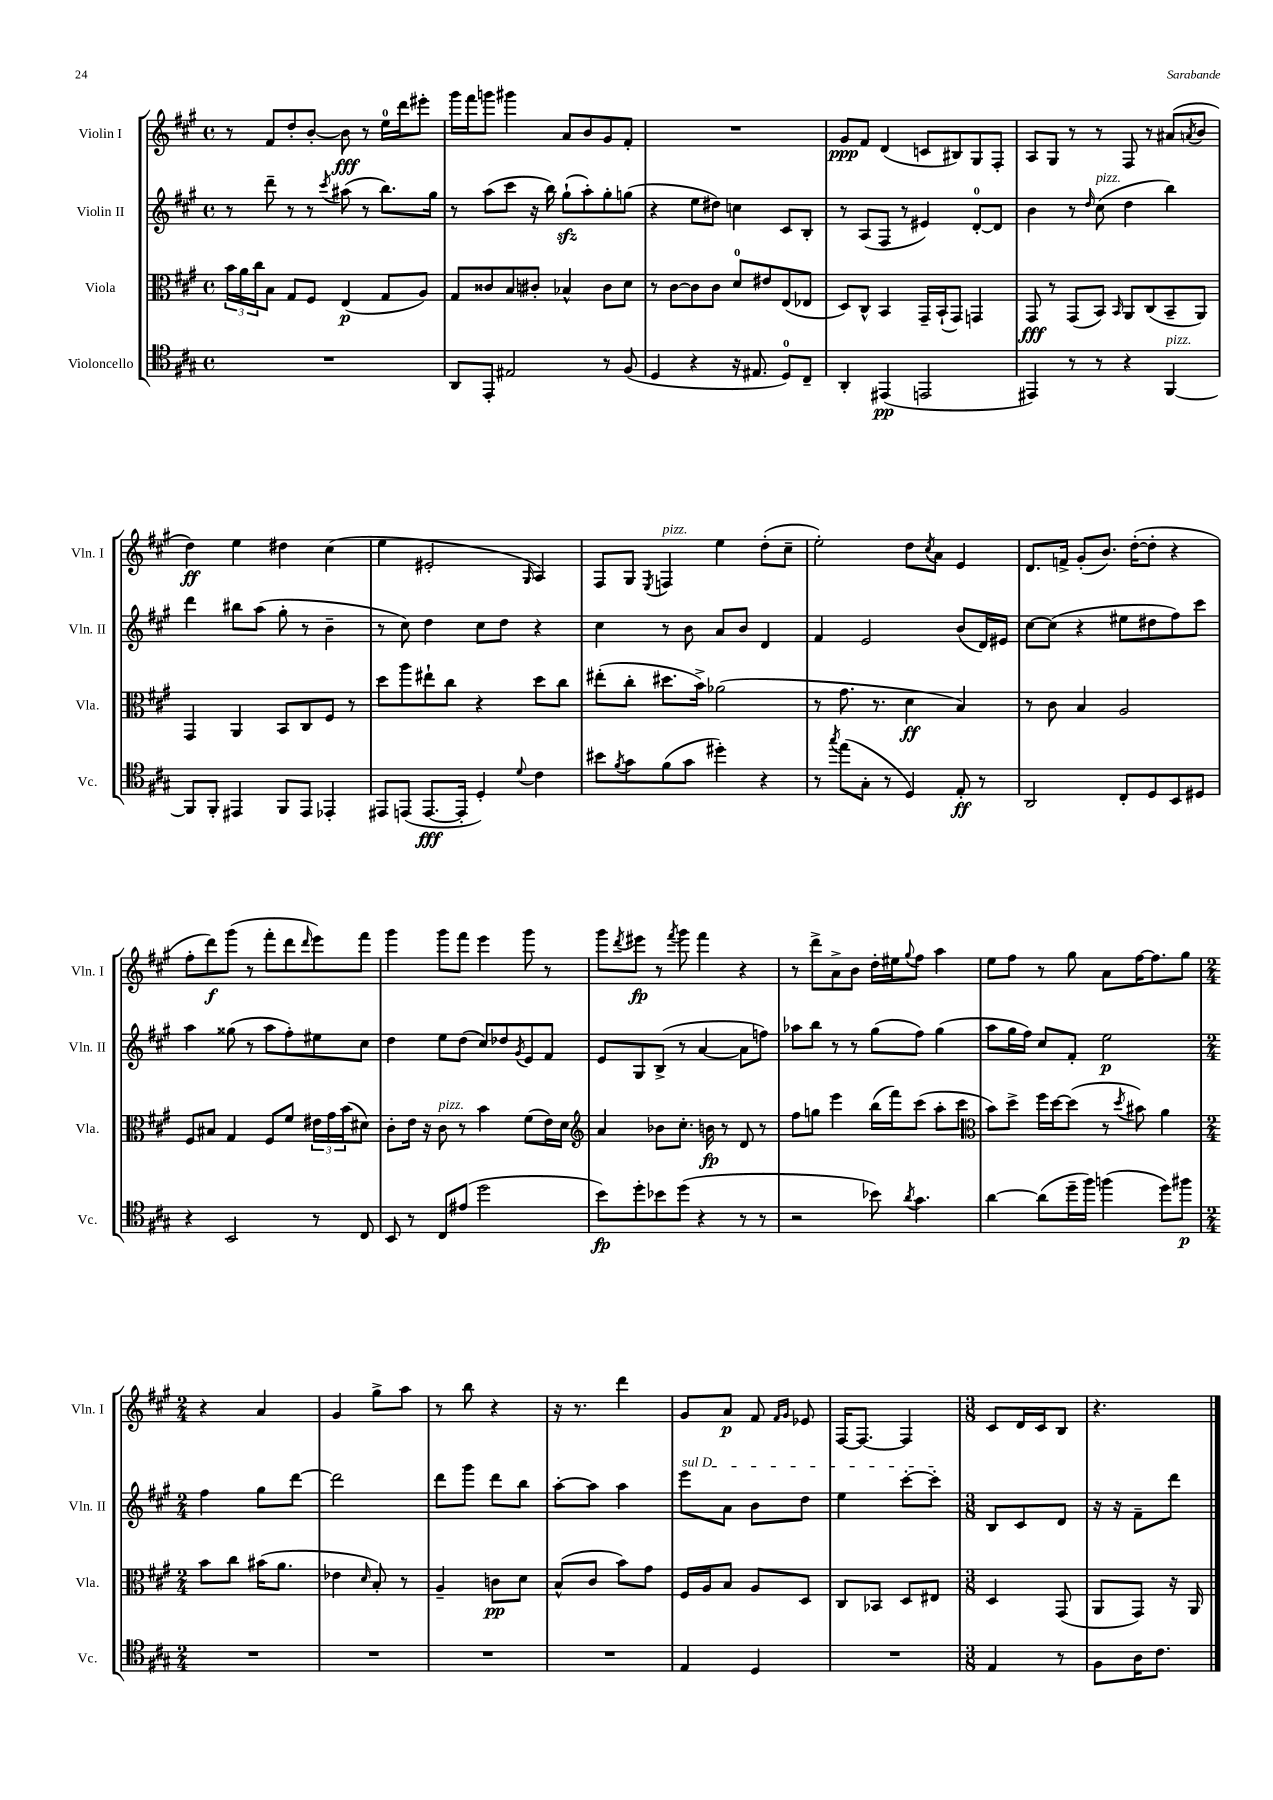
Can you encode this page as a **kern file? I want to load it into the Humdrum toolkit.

**kern	**kern	**kern	**kern
*staff4	*staff3	*staff2	*staff1
*clefC4	*clefC3	*clefG2	*clefG2
*k[f#c#g#]	*k[f#c#g#]	*k[f#c#g#]	*k[f#c#g#]
*M4/4	*M4/4	*M4/4	*M4/4
*met(c)	*met(c)	*met(c)	*met(c)
1r	24b	8r	8r
.	24a	.	.
.	24cc#	.	.
.	8B	8ddd~	8f#
.	8G#	8r	8dd'
.	8F#	8r	[8b'
.	.	8qccc#	.
.	(4E	(8aa#	8b]
.	.	8r	8r
.	8G#	8.bb)	16ee
.	.	.	16ddd
.	8A)	.	8eee#'
.	.	16gg#	.
=	=	=	=
8AA	8G#	8r	16ggg#
.	.	.	16fff#
8EE'	8c##	(8aa	8ggg
2E#	8B	8ccc#	4ggg#
.	8c#'	16r	.
.	.	16bb)	.
.	4B-^^	(8gg#`	8a
.	.	8aa')	8b
8r	8c#	8gg#'	8g#
(8F#	8d	(8gg	8f#'
=	=	=	=
4D	8r	4r	1r
.	[8c#	.	.
4r	8c#]	8ee	.
.	8c#	8dd#)	.
16r	8d	4cc	.
8.E#	.	.	.
.	8e#	.	.
8D)	(8E	8c#	.
8C#~	8E-	8B'	.
=	=	=	=
4AA'	8D)	8r	8g#
.	8C#^^	(8A	8f#
(4EE#	4BB	8F#	(4d
.	.	8r	.
2EE	16GG#~	4e#)	8c
.	(16BB`	.	.
.	8GG#)	.	8B#)
.	4GG	[8d'	8G#
.	.	8d]	8F#'
=	=	=	=
4EE#)	8GG#	4b	8A
.	8r	.	8G#
8r	(8GG#	8r	8r
.	.	16qqdd	.
8r	8BB)	(8cc#	8r
.	16qqBB	.	.
4r	8AA	4dd	8F#
.	(8C#	.	8r
[4FF#	8BB~	4bb)	(8a#
.	.	.	8qa
.	8AA)	.	8b
=	=	=	=
8FF#]	4GG#	4ddd	4dd)
8FF#'	.	.	.
4EE#	4AA	8bb#	4ee
.	.	(8aa	.
8FF#	8BB	8gg#'	4dd#
8EE#	8C#	8r	.
4EE-'	8F#	4b~	(4cc#
.	8r	.	.
=	=	=	=
8EE#	8dd	8r	4ee
(8EE	8aa	8cc#)	.
[8.EE	8ee#`	4dd	2e#'
.	8cc#	.	.
16EE']	.	.	.
4D')	4r	8cc#	.
.	.	8dd	.
8qqd	.	.	16qqG#
4c#	8dd	4r	4A)
.	8cc#	.	.
=	=	=	=
8b#	(8ee#'	4cc#	8F#
8qf#	.	.	.
8g#	8cc#'	.	8G#
.	.	.	8qE
(8f#	8.dd#	8r	4F
8g#	.	8b	.
.	16b^)	.	.
4dd#')	(2a-	8a	4ee
.	.	8b	.
4r	.	4d	(8dd'
.	.	.	8cc#~
=	=	=	=
8r	8r	4f#	2ee')
8qgg#	.	.	.
(8ee	8.g#	.	.
8G#'	.	2e	.
.	8.r	.	.
8r	.	.	.
4D)	4d	.	8dd
.	.	.	8qcc#
.	.	.	8a
8E'	4B)	(8b	4e
8r	.	16d)	.
.	.	16e#	.
=	=	=	=
2AA	8r	[8cc#	8.d
.	8c#	(8cc#]	.
.	.	.	16f^
.	4B	4r	(8g#'
.	.	.	8.b)
8C#'	2A	8ee#	.
.	.	.	([16dd'
8D	.	8dd#	8dd']
8BB	.	8ff#)	4r
8D#	.	8ccc#	.
=	=	=	=
4r	8F#	4aa	8ff#'
.	8B#	.	8ddd)
2BB	4G#	(8gg##	(8ggg#
.	.	8r	8r
.	8F#	8aa	8fff#'
.	8f#	8ff#')	8ddd
.	.	.	16qqddd
8r	24e#	8ee#	8eee)
.	24g#	.	.
.	(24b	.	.
8C#	8d#)	8cc#	8fff#
=	=	=	=
8BB	8c#'	4dd	4ggg#
8r	16e	.	.
.	16r	.	.
8C#	8c#	8ee	8ggg#
(8e#	8r	(8dd	8fff#
2dd	4b	8cc#)	4eee
.	.	8dd-	.
.	.	8qg#	.
.	(8f#	8e	8ggg#
.	16e)	8f#	8r
.	16d	.	.
=	=	=	=
*	*clefG2	*	*
8b)	4a	8e	8ggg#
.	.	.	8qddd
8dd'	.	8G#	8eee#
8b-	8b-	(8B^	8r
.	.	.	8qfff#
(8dd	8.cc#'	8r	8ggg#
4r	.	[4a	4fff#
.	16b	.	.
.	8r	.	.
8r	8d	8a]	4r
8r	8r	8ff)	.
=	=	=	=
2r	8ff#	8aa-	8r
.	8gg	8bb	8ddd^
.	4eee	8r	8a^
.	.	8r	8b
8b-)	(16bb	(8gg#	16dd'
.	16fff#)	.	16ee#
8qa	.	.	8qqgg#
4.g#	(8ccc#	8ff#)	8ff#
.	8aa'	(4gg#	4aa
.	8ccc#	.	.
=	=	=	=
*	*clefC3	*	*
[4a	8b)	8aa	8ee
.	8dd^	16gg#	8ff#
.	.	16ff#)	.
(8a]	16ff#	8cc#	8r
.	[16dd	.	.
16dd~	(8dd]	8f#'	8gg#
16ff#)	.	.	.
(4ff	8r	2ee	8a
.	8qdd	.	.
.	8b#)	.	[16ff#
.	.	.	8.ff#]
8dd)	4a	.	.
8ff#	.	.	8gg#
=	=	=	=
*M2/4	*M2/4	*M2/4	*M2/4
2r	8b	4ff#	4r
.	8cc#	.	.
.	(16b#	8gg#	4a
.	8.a	.	.
.	.	[8ddd	.
=	=	=	=
2r	4e-	2ddd]	4g#
.	16qqd	.	.
.	8B')	.	8gg#^
.	8r	.	8aa
=	=	=	=
2r	4A~	8ddd	8r
.	.	8ggg#	8bb
.	8c	8ddd	4r
.	8d	8bb	.
=	=	=	=
2r	(8B^^	[8aa'	16r
.	.	.	8.r
.	8c#	8aa]	.
.	8b)	4aa	4ddd
.	8g#	.	.
=	=	=	=
4E	16F#	8eee	8g#
.	16A	.	.
.	8B	8a	8a
4D	8A	8b	8f#
.	.	.	16qqf#
.	.	.	16qqg#
.	8D	8dd	8e-
=	=	=	=
2r	8C#	4ee	[16F#
.	.	.	8.F#_
.	8BB-	.	.
.	8D	[8ccc#'	4F#]
.	8E#	8ccc#']	.
=	=	=	=
*M3/8	*M3/8	*M3/8	*M3/8
4E	4D	8B	8c#
.	.	8c#	16d
.	.	.	16c#
8r	(8GG#	8d	8B
=	=	=	=
8F#	8AA	16r	4.r
.	.	16r	.
16A	8GG#)	8f#~	.
8.c#	.	.	.
.	16r	8ddd	.
.	16AA	.	.
==	==	==	==
*-	*-	*-	*-
